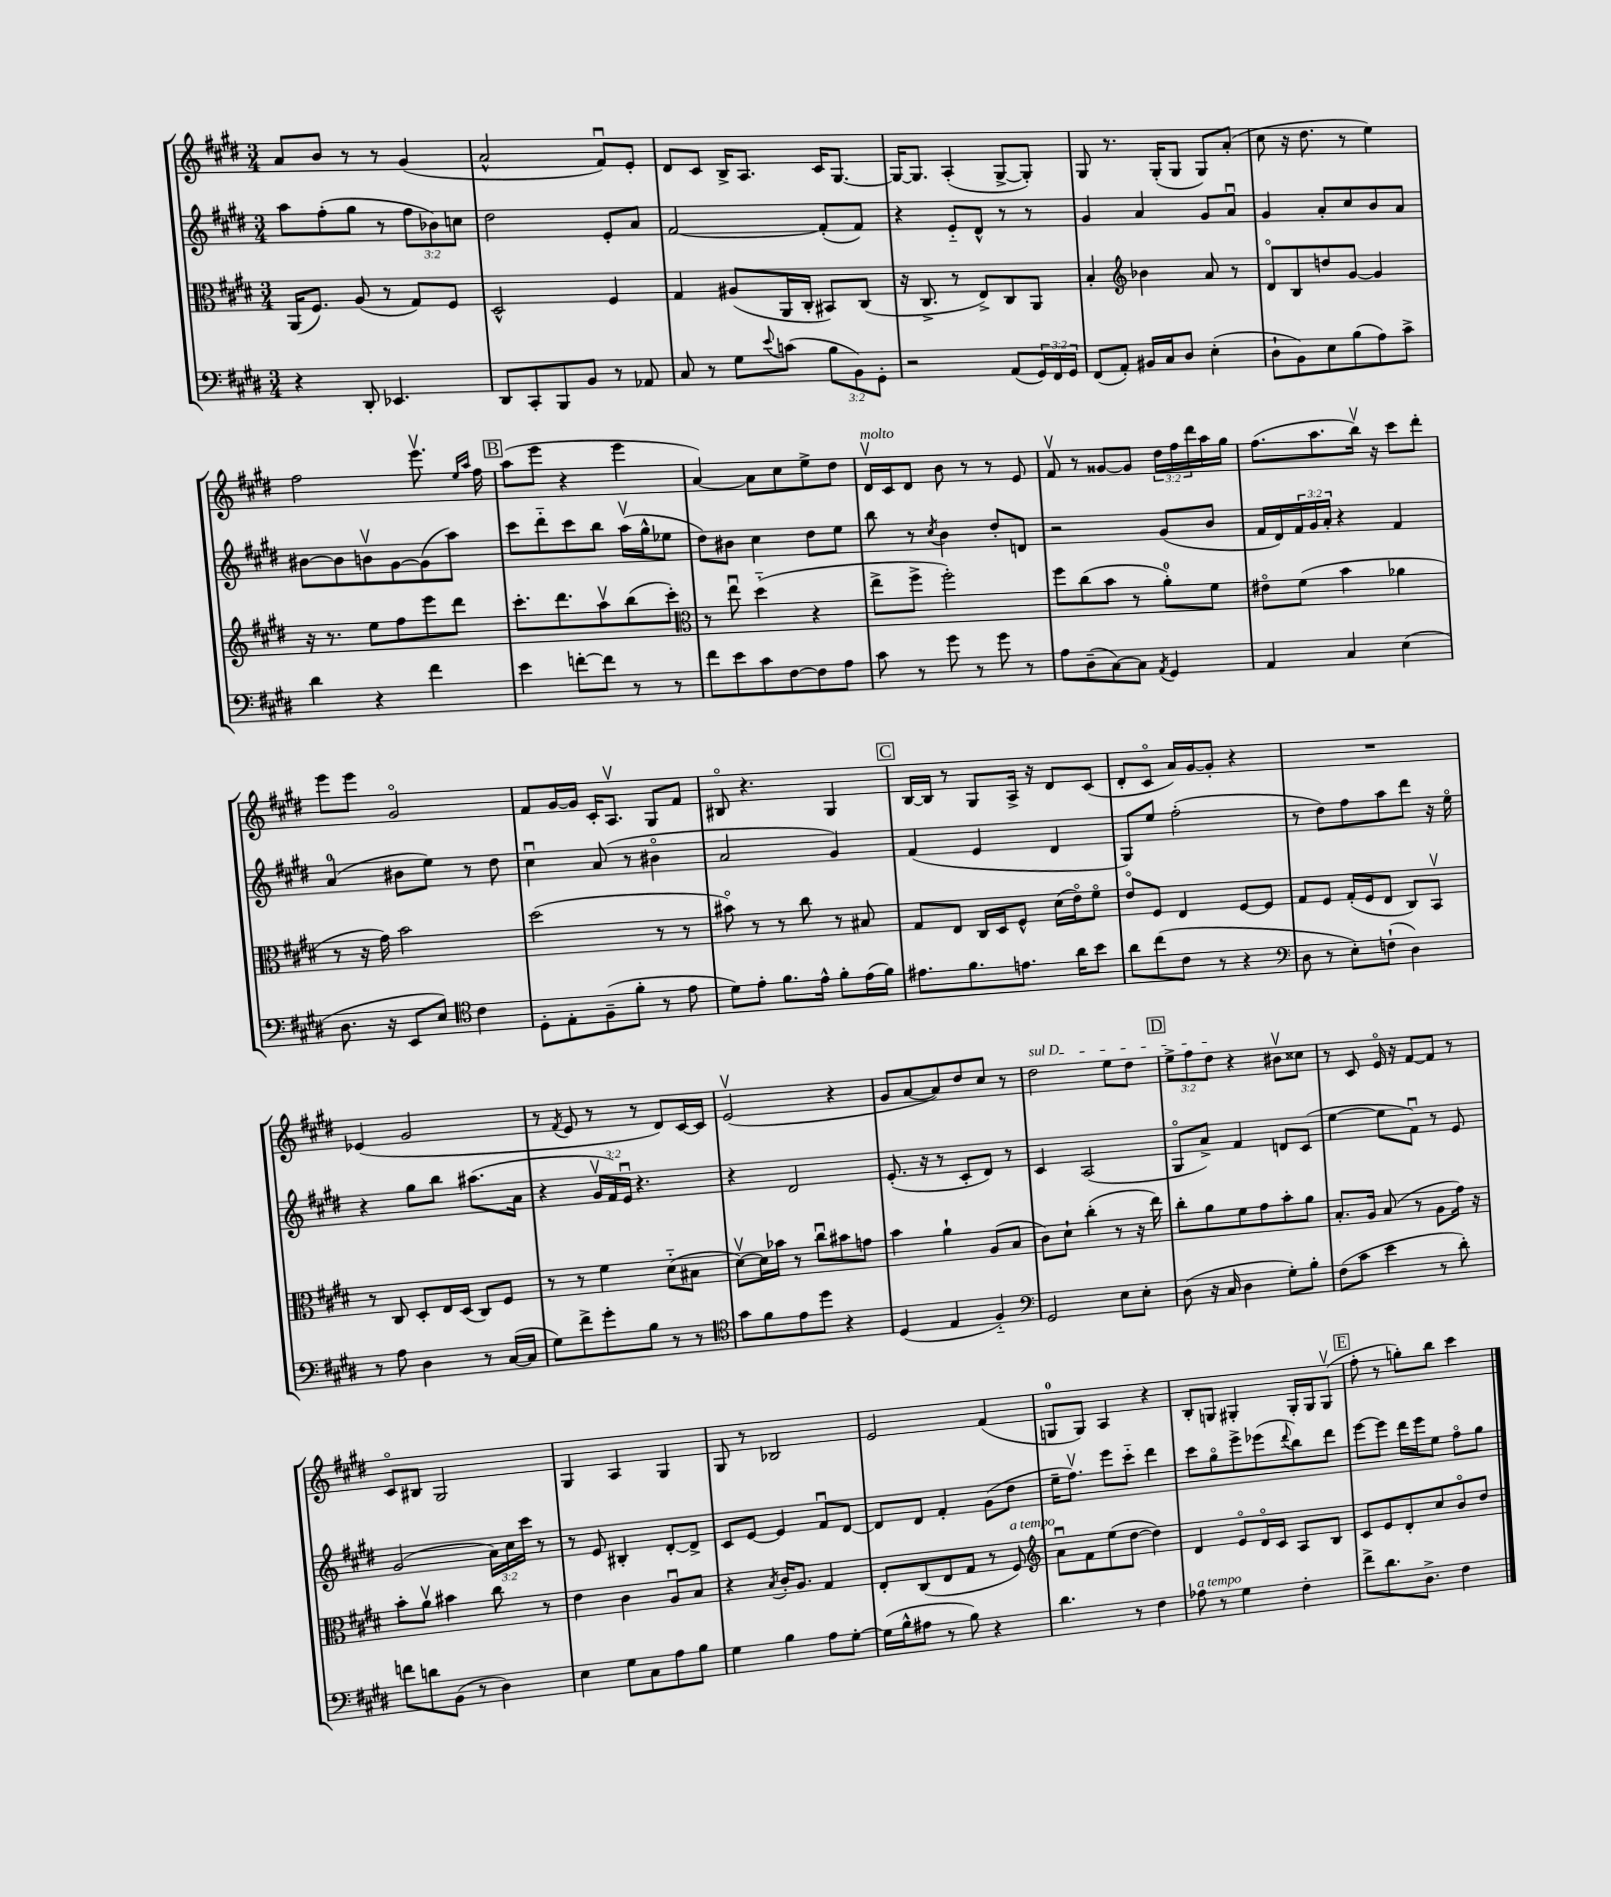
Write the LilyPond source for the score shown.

<<
\new StaffGroup <<
\new Staff = "s0" {
    \clef treble \key e \major \numericTimeSignature \time 3/4 \override Staff.TupletNumber.text = #tuplet-number::calc-fraction-text
    a'8 b'8 r8 r8 gis'4( |
    a'2-^ fis'8\downbow) e'8-. |
    dis'8 cis'8 b16-> a8. cis'16 gis8.~ |
    gis16~ gis8. a4-.( gis8~-> gis8-.) |
    gis8 r8. gis16-.( gis8 gis8) a'8-.( |
    cis''8 r16 dis''8. r8 e''4) |
    fis''2 e'''8.\upbow \grace { e''16 a''16 } fis''16 |
    \mark \markup { \box "B" } a''8( e'''8 r4 e'''4 |
    a'4~) a'8 cis''8 e''8-> dis''8 |
    dis'16\upbow^\markup { \italic "molto" } cis'16 dis'8 b'8 r8 r8 e'8 |
    fis'8\upbow r8 gisis'8~ gisis'8 \tuplet 3/2 { dis''16 fis''16 dis'''16 } a''16 gis''16 |
    fis''8.( a''8. b''16\upbow) r16 cis'''8 dis'''8-. |
    e'''8 e'''8 gis'2\flageolet |
    fis'8 gis'16~ gis'16 cis'16-. a8.\upbow gis8 fis'8 |
    bis8\flageolet r4. gis4 |
    \mark \markup { \box "C" } b16~ b16 r8 gis8 a16-> r16 dis'8 cis'8( |
    dis'8-. cis'8\flageolet a'16) gis'16~ gis'8-. r4 |
    R2. |
    ees'4( gis'2 |
    r8 \acciaccatura { fis'8 } e'8 r8 r8 dis'8) cis'16~ cis'16 |
    e'2\upbow( r4 |
    gis'8 a'8~ a'8) dis''8 cis''8 r8 |
    \once \override TextSpanner.bound-details.left.text = \markup { \italic "sul D" } dis''2\startTextSpan e''8 dis''8 |
    \mark \markup { \box "D" } \tuplet 3/2 { e''8-> fis''8 dis''8\stopTextSpan } r4 bis'8\upbow cisis''8 |
    r8 cis'8 e'16\flageolet r16 fis'8~ fis'8 r8 |
    cis'8\flageolet bis8 gis2 |
    gis4 a4 gis4 |
    gis8 r8 bes2 |
    e'2 fis'4( |
    g8-0 g8) a4 r4 |
    b8-. g8 gis4-. gis16-. gis16 gis8\upbow( |
    \mark \markup { \box "E" } fis''8-. r8 g''8-.) b''8 cis'''4 \bar "|." |
}
\new Staff = "s1" {
    \clef treble \key e \major \numericTimeSignature \time 3/4 \override Staff.TupletNumber.text = #tuplet-number::calc-fraction-text
    a''8 fis''8-.( gis''8 r8 \tuplet 3/2 { fis''8 bes'8) c''8 } |
    dis''2 e'8-. a'8 |
    fis'2~ fis'8-.( fis'8) |
    r4 e'8-_ dis'8-^ r8 r8 |
    gis'4 a'4 gis'8 a'8\downbow |
    gis'4 a'8-. cis''8 b'8 a'8 |
    bis'8~ bis'8 b'8\upbow gis'8~ gis'8( a''8) |
    \mark \markup { \box "B" } cis'''8 dis'''8-_ cis'''8 b''8 a''16\upbow( gis''16-^ ees''8 |
    dis''8) bis'8 cis''4 dis''8 e''8 |
    b''8 r8 \acciaccatura { cis''8 } b'4 dis''8-. d'8 |
    r2 gis'8( b'8 |
    fis'16 dis'16) \tuplet 3/2 { fis'16 gis'16 a'16-. } r4 fis'4 |
    a'4-0( bis'8 e''8) r8 dis''8 |
    cis''4\downbow a'8( r8 bis'4\flageolet |
    a'2 gis'4) |
    \mark \markup { \box "C" } fis'4( e'4 dis'4 |
    gis8) e''8 fis''2-.( |
    r8 dis''8) fis''8 a''8 dis'''8 r16 e''16\flageolet |
    r4 gis''8 b''8 ais''8.( a'16 |
    r4 \tuplet 3/2 { gis'16\upbow fis'16) e'16\downbow } r4. |
    r4 dis'2 |
    e'8.-.( r16 r8 cis'8-. dis'8) r8 |
    cis'4 a2( |
    \mark \markup { \box "D" } gis8\flageolet a'8->) fis'4 d'8 cis'8( |
    e''4~ e''8 fis'8\downbow) r8 e'8 |
    gis'2( \tuplet 3/2 { a'16) cis''16 cis'''16 } r8 |
    r8 e'8 bis4-. dis'8~-. dis'8-> |
    cis'8 e'8~ e'4 fis'8\downbow dis'8~ |
    dis'8 dis'8 fis'4-. gis'8( dis''8 |
    e''16-- fis''8.\upbow) e'''8 cis'''8-_ dis'''4 |
    cis'''8 gis''8\flageolet e'''8-> ees'''8( \appoggiatura { dis'''8 } b''8) dis'''8 |
    \mark \markup { \box "E" } e'''8~ e'''8 dis'''16 e'''16 e''8 fis''8\flageolet gis''8 \bar "|." |
}
\new Staff = "s2" {
    \clef alto \key e \major \numericTimeSignature \time 3/4
    a,16( fis8.) a8( r8 gis8) fis8 |
    dis2-^ fis4 |
    gis4 ais8( a,16 cis16-. bis,8) cis8( |
    r16 cis8.-> r8 e8->) cis8 a,8 |
    b4-. \clef treble bes'4 a'8 r8 |
    dis'8\flageolet b8 d''8 gis'8~ gis'4 |
    r16 r8. e''8 fis''8 e'''8 dis'''8 |
    \mark \markup { \box "B" } cis'''8.-. dis'''8. a''8\upbow b''8( cis'''8-.) |
    \clef alto r8 e''8\downbow dis''4-_( r4 |
    e''8-> fis''8-> fis''2-.) |
    fis''8 cis''8( b'8 r8 a'8-0-.) fis'8 |
    eis'8\flageolet fis'8( b'4 aes'4 |
    r8 r16 gis'16) b'2 |
    dis''2( r8 r8 |
    bis'8\flageolet) r8 r8 cis''8 r8 bis8 |
    \mark \markup { \box "C" } gis8 e8 cis16 dis16 fis8-^ dis'16( e'16\flageolet) fis'8\flageolet |
    e'8\flageolet fis8 e4 fis8~ fis8 |
    gis8 fis8 gis16-.( fis16 e8 cis8) b,8\upbow |
    r8 cis8 dis8-. e16 dis16( cis8) fis8 |
    r8 r8 fis'4 dis'8-_( bis8 |
    dis'8~\upbow) dis'16 bes'16 r8 cis''8\downbow bis'8 g'8 |
    b'4 a'4-! a8( b8 |
    cis'8) dis'8-! cis''4-.( r8 r16 e''16) |
    \mark \markup { \box "D" } cis''8-. a'8 fis'8 gis'8 b'8-. a'8 |
    b8.-. a16 b8( r8 a8 gis'16) r16 |
    b'8-. a'8\upbow bis'4 cis''8 r8 |
    e'4 cis'4 a8\downbow b8 |
    r4 \acciaccatura { b8 } cis'16-. a8. gis4 |
    e8-. cis8( e8 gis8 r8 fis8^\markup { \italic "a tempo" }) |
    \clef treble a'8\downbow fis'8 e''8( dis''8~ dis''4) |
    dis'4 e'8\flageolet dis'16\flageolet cis'16 a8 b8 |
    \mark \markup { \box "E" } cis'8 e'8 dis'8-. cis''8 b'8\flageolet dis''8 \bar "|." |
}
\new Staff = "s3" {
    \clef bass \key e \major \numericTimeSignature \time 3/4 \override Staff.TupletNumber.text = #tuplet-number::calc-fraction-text
    r4 dis,8-. ees,4. |
    dis,8 cis,8-. b,,8 b,8 r8 aes,8 |
    cis8 r8 gis8 \appoggiatura { e'8 } c'8( \tuplet 3/2 { b8 b,8) gis,8-. } |
    r2 a,8( \tuplet 3/2 { gis,16) fis,16 gis,16 } |
    fis,8( a,8-.) bis,16 cis16 dis8 e4-.( |
    dis8-! b,8) e8 b8( a8) cis'8-> |
    dis'4 r4 fis'4 |
    \mark \markup { \box "B" } e'4 f'8~-. f'8 r8 r8 |
    fis'8 e'8 cis'8 fis8~ fis8 a8 |
    cis'8 r8 gis'8 r8 gis'8 r8 |
    a8 dis8--( cis8~) cis8 \acciaccatura { a,8 } gis,4 |
    a,4 cis4 e4( |
    dis8. r16 e,8 e8) \clef tenor cis'4 |
    dis8-. e8-. fis8--( fis'8-. r8 e'8 |
    dis'8) e'8-. fis'8. e'16-^ fis'8-. e'16( fis'16) |
    \mark \markup { \box "C" } eis'8. fis'8. e'8. a'16 b'8 |
    a'8 cis''8( cis'8 r8 r4 |
    \clef bass dis8 r8 e8-.) f8-!( dis4) |
    r8 a8 dis4 r8 cis16~( cis16 |
    gis8) fis'8-> gis'8-. b8 r8 r8 |
    \clef tenor gis'8 fis'8 e'8 dis''8 r4 |
    dis4( e4 fis4-_) |
    \clef bass gis,2 e8 e8-. |
    \mark \markup { \box "D" } dis8( r16 cis16 dis4 gis8-.) b8-. |
    fis8( cis'8 e'4 r8 dis'8-.) |
    f'8 d'8 b,8( r8 dis4) |
    e4 gis8 cis8 a8 b8 |
    gis4 b4 a8 gis8~-. |
    gis16( b16-^ ais8 r8 b8) r4 |
    dis'4. r8 fis4 |
    aes8^\markup { \italic "a tempo" } r8 gis4 fis4-. |
    \mark \markup { \box "E" } fis'8-> dis'8. dis8.-> fis4 \bar "|." |
}
>>
>>
\layout { \context { \Score \remove "Bar_number_engraver" } }
